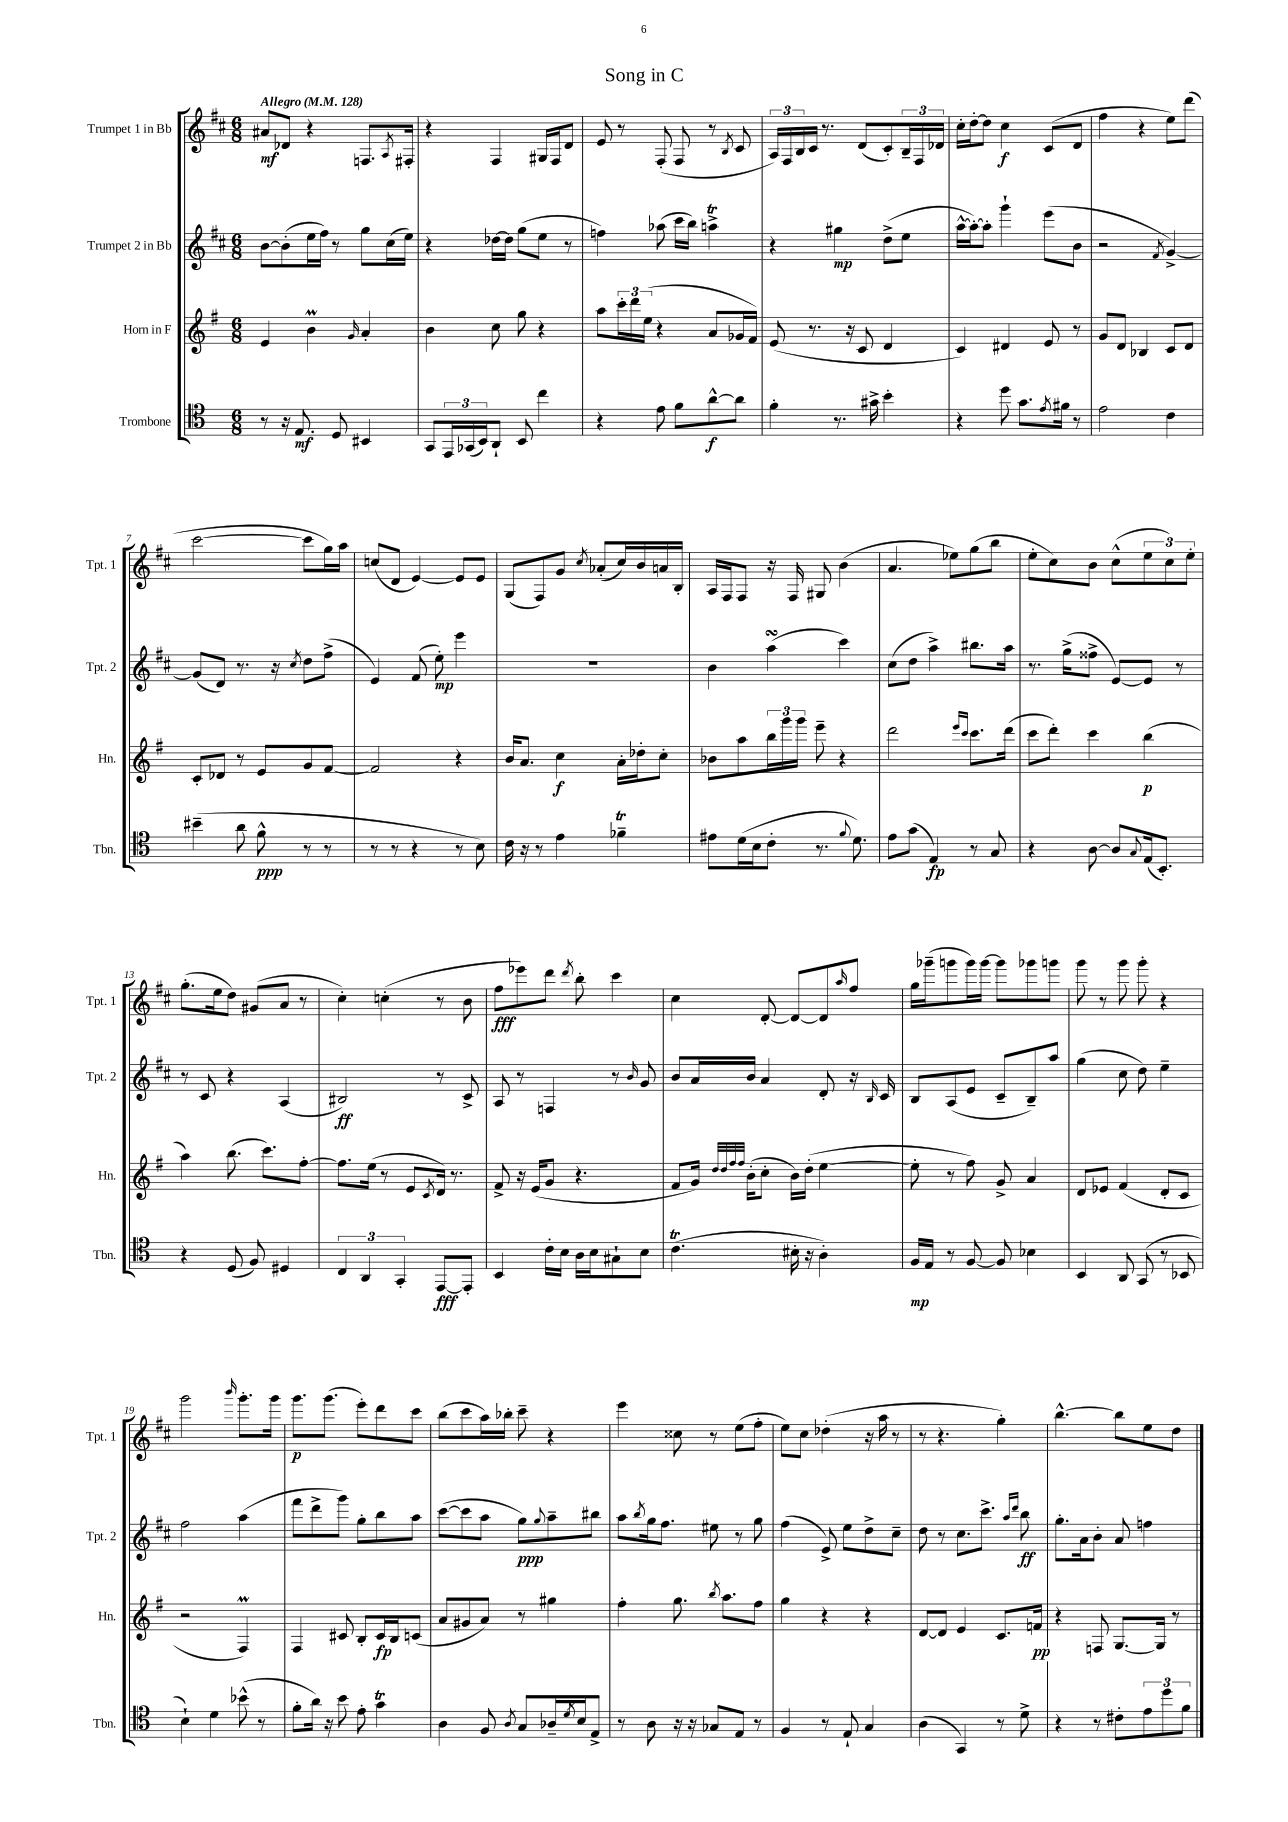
\header { title = "Song in C" }
<<
\new StaffGroup <<
\new Staff = "s0" \with { instrumentName = "Trumpet 1 in Bb" shortInstrumentName = "Tpt. 1" } {
    \clef treble \key d \major \numericTimeSignature \time 6/8 \tempo "Allegro" 4 = 128
    ais'8\mf des'8 r4 f8. \acciaccatura { a8 } fis16-. |
    r4 fis4 gis16 fis16 d'8 |
    e'8 r8 fis8-.( fis8 r8 \acciaccatura { b8 } cis'8 |
    \tuplet 3/2 { a16) fis16 b16 } cis'16 r8. d'8( cis'8-.) \tuplet 3/2 { b16-- fis16 des'16 } |
    cis''16-. d''16~-. d''8 cis''4\f cis'8( d'8 |
    fis''4 r4 e''8) d'''8( |
    cis'''2~ cis'''8 g''16) a''16 |
    c''8( d'8 e'4~) e'8 e'8 |
    g8( fis8) g'8 \acciaccatura { cis''8 } aes'8-.( cis''16) b'16 a'16 b16-. |
    a16 fis16 fis8 r16 fis16 gis8 b'4( |
    a'4. ees''8) g''8( b''8 |
    e''8-. cis''8) b'8 cis''8-^( \tuplet 3/2 { e''8 cis''8) e''8-. } |
    g''8.-.( e''16 d''8) gis'8( a'8 r8 |
    cis''4-.) c''4-.( r8 b'8 |
    fis''8\fff ees'''8) d'''8 \acciaccatura { d'''8 } b''8-. cis'''4 |
    cis''4 d'8~-. d'8~ d'8 \grace { a''16 } fis''8 |
    g''16 ges'''16--( g'''8 g'''16) g'''16~ g'''8 ges'''8 g'''8 |
    g'''8 r8 g'''8 g'''8-. r4 |
    g'''2 \grace { b'''16 } g'''8.-. g'''16 |
    g'''8.\p g'''8.( e'''8-.) d'''8 cis'''8 |
    b''8( cis'''8 a''16) bes''16-. cis'''8-- r4 |
    e'''4 cisis''8 r8 e''8( fis''8-. |
    e''8) cis''8 des''4-.( r16 a''16 r8 |
    r8 r4. g''4-.) |
    b''4.~-^ b''8 e''8 d''8 \bar "|." |
}
\new Staff = "s1" \with { instrumentName = "Trumpet 2 in Bb" shortInstrumentName = "Tpt. 2" } {
    \clef treble \key d \major \numericTimeSignature \time 6/8
    b'8~ b'8-.( e''16 fis''16) r8 g''8 cis''16( e''16) |
    r4 des''16~ des''16 g''8( e''8 r8 |
    f''4) aes''8( cis'''16 b''16) a''4->\trill |
    r4 gis''4\mp d''8->( e''8 |
    a''16~-^ a''16~-.) a''8-. g'''4-! e'''8( b'8 |
    r2 \acciaccatura { fis'8 } g'4~->) |
    g'8( d'8) r8. r16 \acciaccatura { cis''8 } d''8 fis''8->( |
    e'4) fis'8( e''8-.\mp) e'''4 |
    R2. |
    b'4 a''4\turn( cis'''4) |
    cis''8( d''8 a''4->) bis''8. a''16 |
    r8. g''16->( fisis''8-> e'8~) e'8 r8 |
    r8 cis'8 r4 a4( |
    bis2\ff) r8 cis'8-> |
    a8 r8 f4 r8 \grace { b'16 } g'8 |
    b'8 a'16 b'16 a'4 d'8-. r16 \grace { b16 } cis'16 |
    b8 a8( e'8 cis'8-- b8--) a''8 |
    g''4( cis''8 d''8) e''4-- |
    fis''2 a''4( |
    fis'''8 d'''8-> g'''8) g''8-. b''8 a''8 |
    cis'''8~( cis'''8 a''8 g''8\ppp) \appoggiatura { g''8 } a''8-- bis''8 |
    a''8 \acciaccatura { b''8 } g''16 fis''8. eis''8 r8 g''8 |
    fis''4( e'8->) e''8 d''8-> cis''8-- |
    d''8 r8 cis''8. cis'''8.-> \grace { a''16 d'''16 } b''8\ff |
    g''8.-. a'16 b'8-. a'8 f''4 \bar "|." |
}
\new Staff = "s2" \with { instrumentName = "Horn in F" shortInstrumentName = "Hn." } {
    \clef treble \key g \major \numericTimeSignature \time 6/8
    e'4 b'4\prall \grace { g'16 } a'4-. |
    b'4 c''8 g''8 r4 |
    a''8 \tuplet 3/2 { c'''16-. d'''16 e''16( } r4 a'8 ges'16 fis'16) |
    e'8( r8. r16 c'8 d'4 |
    c'4) dis'4 e'8 r8 |
    g'8 d'8 bes4 c'8 d'8 |
    c'8-. des'8 r8 e'8 g'8 fis'8~ |
    fis'2 r4 |
    b'16 a'8. c''4\f a'16-. des''16-. c''8-. |
    bes'8 a''8 \tuplet 3/2 { b''16 g'''16 g'''16 } e'''8-- r4 |
    d'''2 \grace { e'''16 c'''16 } c'''8. d'''16( |
    c'''8 d'''8-.) c'''4 b''4\p( |
    a''4) b''8.( c'''8.) fis''8~-. |
    fis''8. e''16( r8 e'8 \acciaccatura { c'8 } d'16) r8. |
    fis'8-> r16 e'16( g'8 r4. |
    fis'8 g'16) \grace { d''32 d''32 fis''32 fis''32 } b'16-.( c''8-. b'16) d''16-.( e''4~ |
    e''8-. r8 fis''8) g'8-> a'4 |
    d'8 ees'8 fis'4( d'8-. c'8 |
    r2 fis4\prall) |
    fis4 cis'8 b8-. cis'16\fp b16 c'8( |
    a'8 gis'8 a'8) r8 gis''4 |
    fis''4-. g''8. \acciaccatura { b''8 } a''8. fis''8 |
    g''4 r4 r4 |
    d'8~ d'8 e'4 c'8. f'16\pp |
    r4 f8 g8.~ g16 r8 \bar "|." |
}
\new Staff = "s3" \with { instrumentName = "Trombone" shortInstrumentName = "Tbn." } {
    \clef tenor \key c \major \numericTimeSignature \time 6/8
    r8 r16 e8.\mf d8 bis,4 |
    g,8 \tuplet 3/2 { e,16 ges,16( b,16) } a,8-! b,8 c''4 |
    r4 e'8 f'8 a'8~-^\f a'8 |
    f'4-. r8. gis'16-> b'4-. |
    r4 d''8 g'8. \acciaccatura { e'8 } fis'16 r8 |
    e'2 c'4 |
    bis'4--( a'8 f'8-^\ppp r8 r8 |
    r8 r8 r4 r8 b8) |
    c'16 r16 r8 e'4 fes'4--\trill |
    eis'8 d'16( b16 c'8-. r8. \appoggiatura { f'8 } d'8.) |
    e'8 g'8( e4\fp) r8 g8 |
    r4 a8~ a8 \appoggiatura { g8 } e16( b,8.-.) |
    r4 d8( f8) dis4 |
    \tuplet 3/2 { c4 a,4 g,4-. } e,8~\fff e,8-. |
    b,4 c'16-. b16 a16 b16 gis8-! b8 |
    c'4.\trill( bis16-. r16 a4-.) |
    f16\mp e16 r8 f8~ f8 bes4 |
    b,4 a,8 g,8( r8 bes,8 |
    b4-!) d'4 bes'8-^( r8 |
    f'8-. a'16) r16 b'8 e'8-. g'4\trill |
    a4 f8 \acciaccatura { a8 } g8 aes16-- \acciaccatura { d'8 } b16 e8-> |
    r8 a8 r16 r16 ges8 e8 r8 |
    f4 r8 e8-! g4 |
    a4( g,4) r8 d'8-> |
    r4 r8 cis'8-. \tuplet 3/2 { e'8 d''8 f'8 } \bar "|." |
}
>>
>>
